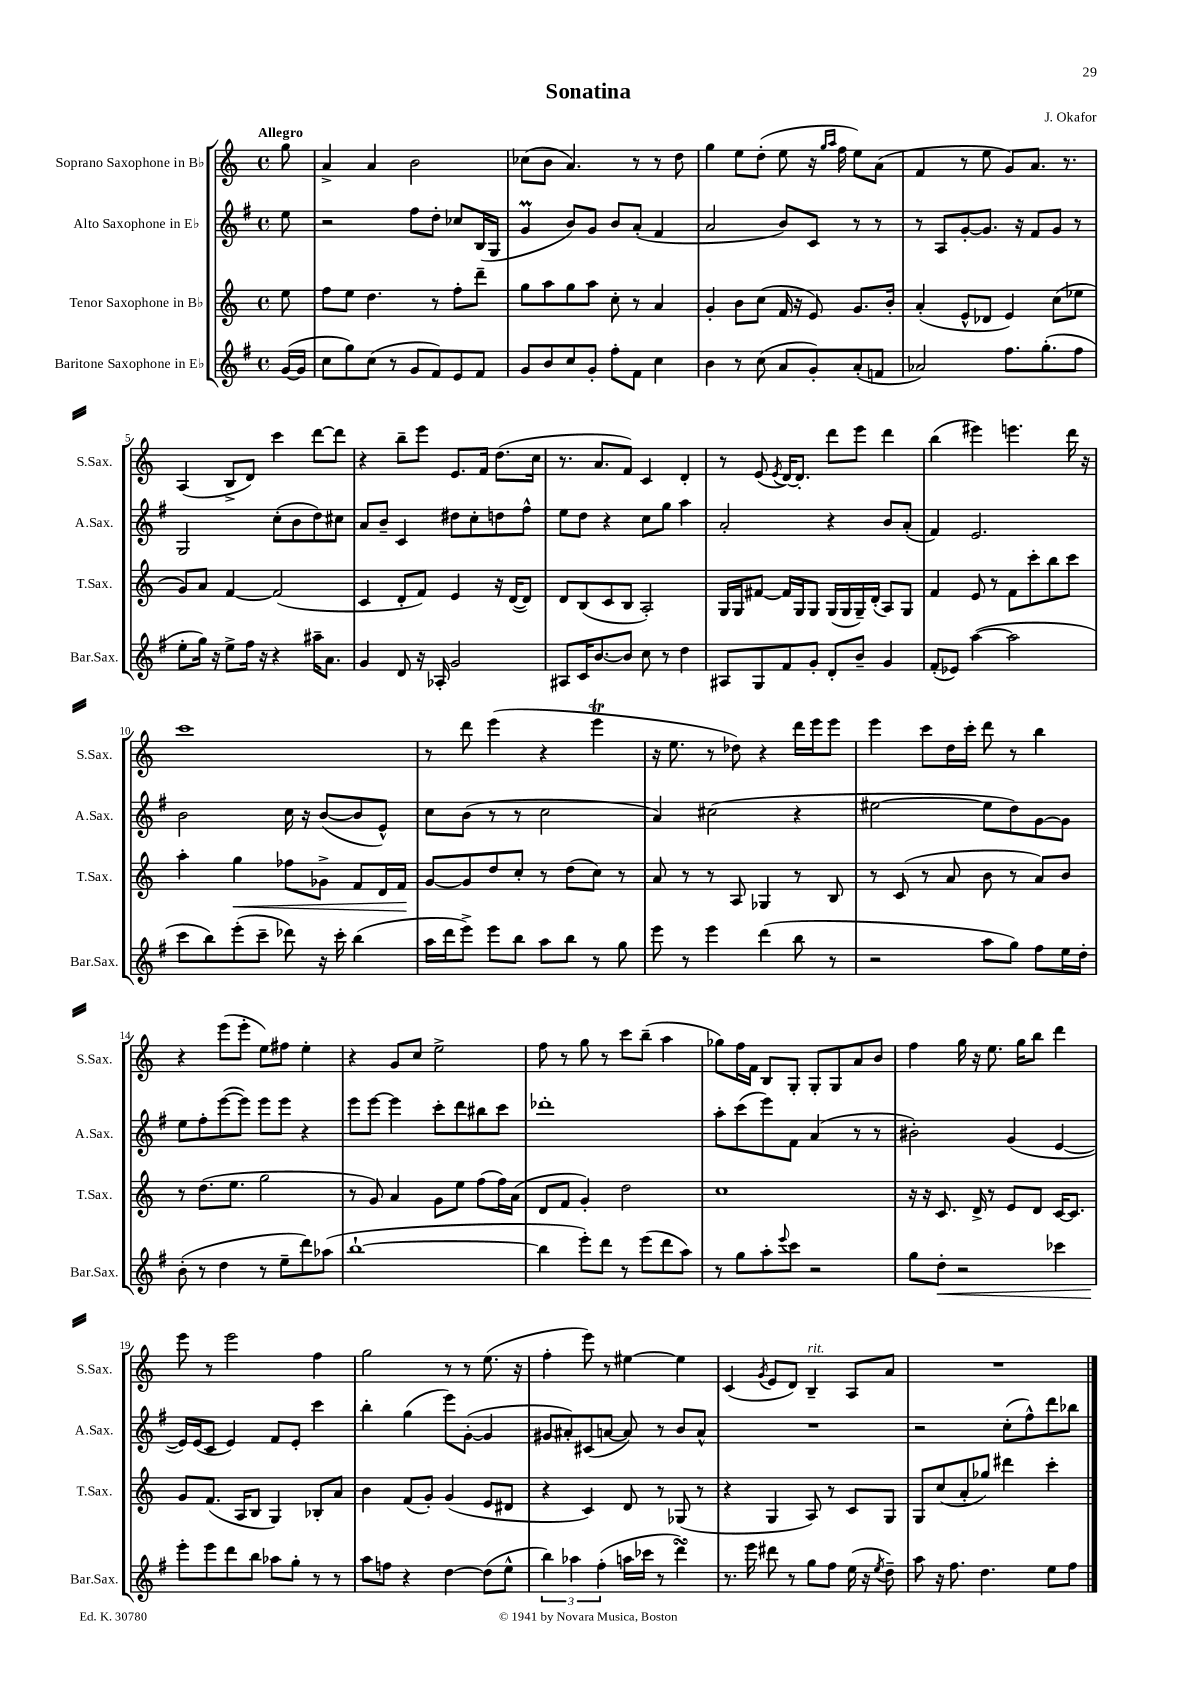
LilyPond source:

\header { title = "Sonatina" composer = "J. Okafor" }
<<
\new StaffGroup <<
\new Staff = "s0" \with { instrumentName = "Soprano Saxophone in Bb" shortInstrumentName = "S.Sax." } {
    \clef treble \key c \major \defaultTimeSignature \time 4/4 \partial 8 \tempo "Allegro"
    g''8 |
    a'4-> a'4 b'2 |
    ces''8( b'8 a'4.) r8 r8 d''8 |
    g''4 e''8 d''8-.( e''8 r16 \grace { g''16 a''16 } f''16 e''8) a'8( |
    f'4 r8 e''8 g'8) a'8. r8. |
    a4( b8-> d'8) c'''4 d'''8~ d'''8 |
    r4 b''8-- e'''8 e'8. f'16 d''8.( c''16 |
    r8. a'8. f'8) c'4 d'4-. |
    r8 e'8( \acciaccatura { e'8 } d'16~) d'8.-. d'''8 e'''8 d'''4 |
    b''4( eis'''4) e'''4. d'''16 r16 |
    c'''1 |
    r8 d'''8 e'''4( r4 e'''4\trill |
    r16 e''8. r8 des''8) r4 d'''16 e'''16 e'''8 |
    e'''4 c'''8 d''16 c'''16-. d'''8 r8 b''4 |
    r4 e'''8( e'''8-. e''8) fis''8 e''4-. |
    r4 g'8 c''8 e''2-> |
    f''8 r8 g''8 r8 c'''8 b''8--( a''4 |
    ges''8) f''16 f'16 b8 g8-. g8-. g8 a'8 b'8 |
    f''4 g''16 r16 e''8. g''16 b''8 d'''4 |
    e'''8 r8 e'''2 f''4 |
    g''2 r8 r8 e''8.( r16 |
    f''4-. e'''8) r8 eis''4~ eis''4 |
    c'4( \acciaccatura { g'8 } e'8 d'8) b4--^\markup { \italic "rit." } a8 a'8 |
    R1 \bar "|." |
}
\new Staff = "s1" \with { instrumentName = "Alto Saxophone in Eb" shortInstrumentName = "A.Sax." } {
    \clef treble \key g \major \defaultTimeSignature \time 4/4 \partial 8
    e''8 |
    r2 fis''8 d''8-. ces''8 b16( g16 |
    g'4\prall b'8) g'8 b'8 a'8-.( fis'4 |
    a'2 b'8) c'8 r8 r8 |
    r8 a8 g'8~-. g'8. r16 fis'8 g'8 r8 |
    g2 c''8-.( b'8 d''8) cis''8 |
    a'8 b'8-- c'4 dis''8 c''8-. d''8 fis''8-^ |
    e''8 d''8 r4 c''8 g''8 a''4 |
    a'2-. r4 b'8 a'8-.( |
    fis'4) e'2. |
    b'2 c''16 r16 b'8~( b'8 e'8-^) |
    c''8 b'8( r8 r8 c''2 |
    a'4) cis''2( r4 |
    eis''2~ eis''8 d''8) g'8~ g'8 |
    e''8 fis''8-. e'''8~( e'''8) e'''8 e'''8 r4 |
    e'''8 e'''8~ e'''4 c'''8-. d'''8 bis''8 c'''8 |
    des'''1-. |
    a''8-. c'''8( e'''8) fis'8 a'4( r8 r8 |
    bis'2-.) g'4( e'4~ |
    e'16) e'16( c'8 e'4) fis'8 e'8-. c'''4 |
    b''4-. g''4( e'''8) g'8~-.( g'4 |
    gis'8 ais'8-.) cis'8( a'8~ a'8) r8 b'8 a'8-^ |
    R1 |
    r2 c''8-.( fis''8-^) d'''8 bes''8 \bar "|." |
}
\new Staff = "s2" \with { instrumentName = "Tenor Saxophone in Bb" shortInstrumentName = "T.Sax." } {
    \clef treble \key c \major \defaultTimeSignature \time 4/4 \partial 8
    e''8 |
    f''8 e''8 d''4. r8 f''8-. d'''8-- |
    g''8 a''8 g''8 a''8 c''8-. r8 a'4 |
    g'4-. b'8 c''8( f'16 r16 e'8) g'8. b'16-. |
    a'4-.( e'8-^ des'8 e'4) c''8( ees''8 |
    g'8) a'8 f'4~ f'2( |
    c'4 d'8-. f'8) e'4 r16 d'16~( d'8) |
    d'8 b8( c'8 b8 a2-.) |
    g16 g16 fis'8~ fis'16 g16 g8 g16( g16 g16--) d'16-.( a8) g8 |
    f'4 e'8 r8 f'8 c'''8-. b''8 c'''8 |
    a''4-. g''4\< fes''8 ges'8-> f'8 d'16 f'16\! |
    g'8~ g'8 d''8 c''8-. r8 d''8( c''8) r8 |
    a'8 r8 r8 a8 ges4 r8 b8 |
    r8 c'8( r8 a'8 b'8 r8 a'8) b'8 |
    r8 d''8.( e''8. g''2 |
    r8 g'8) a'4 g'8 e''8 f''8( f''16) a'16( |
    d'8 f'8 g'4-.) d''2 |
    c''1 |
    r16 r16 c'8. d'16-> r8 e'8 d'8 c'16~ c'8. |
    g'8 f'8.( a16 b8 g4) bes8-. a'8 |
    b'4 f'8( g'8-.) g'4( e'8 dis'8 |
    r4 c'4) d'8 r8 ges8( r8 |
    r4 g4 a8) r8 c'8 g8 |
    g8 c''8( a'8-. ges''8) dis'''4 c'''4-. \bar "|." |
}
\new Staff = "s3" \with { instrumentName = "Baritone Saxophone in Eb" shortInstrumentName = "Bar.Sax." } {
    \clef treble \key g \major \defaultTimeSignature \time 4/4 \partial 8
    g'16~( g'16 |
    c''8 g''8) c''8( r8 g'8 fis'8) e'8 fis'8 |
    g'8 b'8 c''8 g'8-. fis''8-. fis'8 c''4 |
    b'4 r8 c''8( a'8 g'8-.) a'8-.( f'8 |
    aes'2) fis''8. g''8.-.( fis''8 |
    e''8-. g''16) r16 e''8-> fis''16 r16 r4 ais''16-- a'8. |
    g'4 d'8 r16 aes16-. g'2 |
    ais8 c'16 b'8.~ b'8 c''8 r8 d''4 |
    ais8 g8 fis'8 g'8-. d'8-. b'8-- g'4 |
    fis'8-.( ees'8) a''4~( a''2 |
    c'''8 b''8) e'''8-.( c'''8-- des'''8) r16 c'''16-. b''4( |
    a''16 d'''16 e'''8->) e'''8 b''8 a''8 b''8 r8 g''8 |
    e'''8 r8 e'''4 d'''4( b''8 r8 |
    r2 a''8 g''8) fis''8 e''16 d''16-. |
    b'8-.( r8 d''4 r8 e''8-- d'''8) aes''8( |
    b''1~-! |
    b''4 e'''8-.) d'''8 r8 e'''8( d'''8 a''8) |
    r8 g''8 a''8-. \appoggiatura { e'''8 } c'''8 r2 |
    g''8 d''8-.\< r2 ces'''4 |
    e'''8-.\! e'''8 d'''8 b''8 aes''8 g''8-. r8 r8 |
    a''8 f''8 r4 d''4~ d''8( e''8-^ |
    \tuplet 3/2 { b''4) aes''4 fis''4-.( } a''16 ces'''16 r8 d'''4\turn) |
    r8. e'''16 dis'''8 r8 g''8 fis''8 e''16( r16 \acciaccatura { e''8 } d''8--) |
    a''8 r16 fis''8. d''4. e''8 fis''8 \bar "|." |
}
>>
>>
